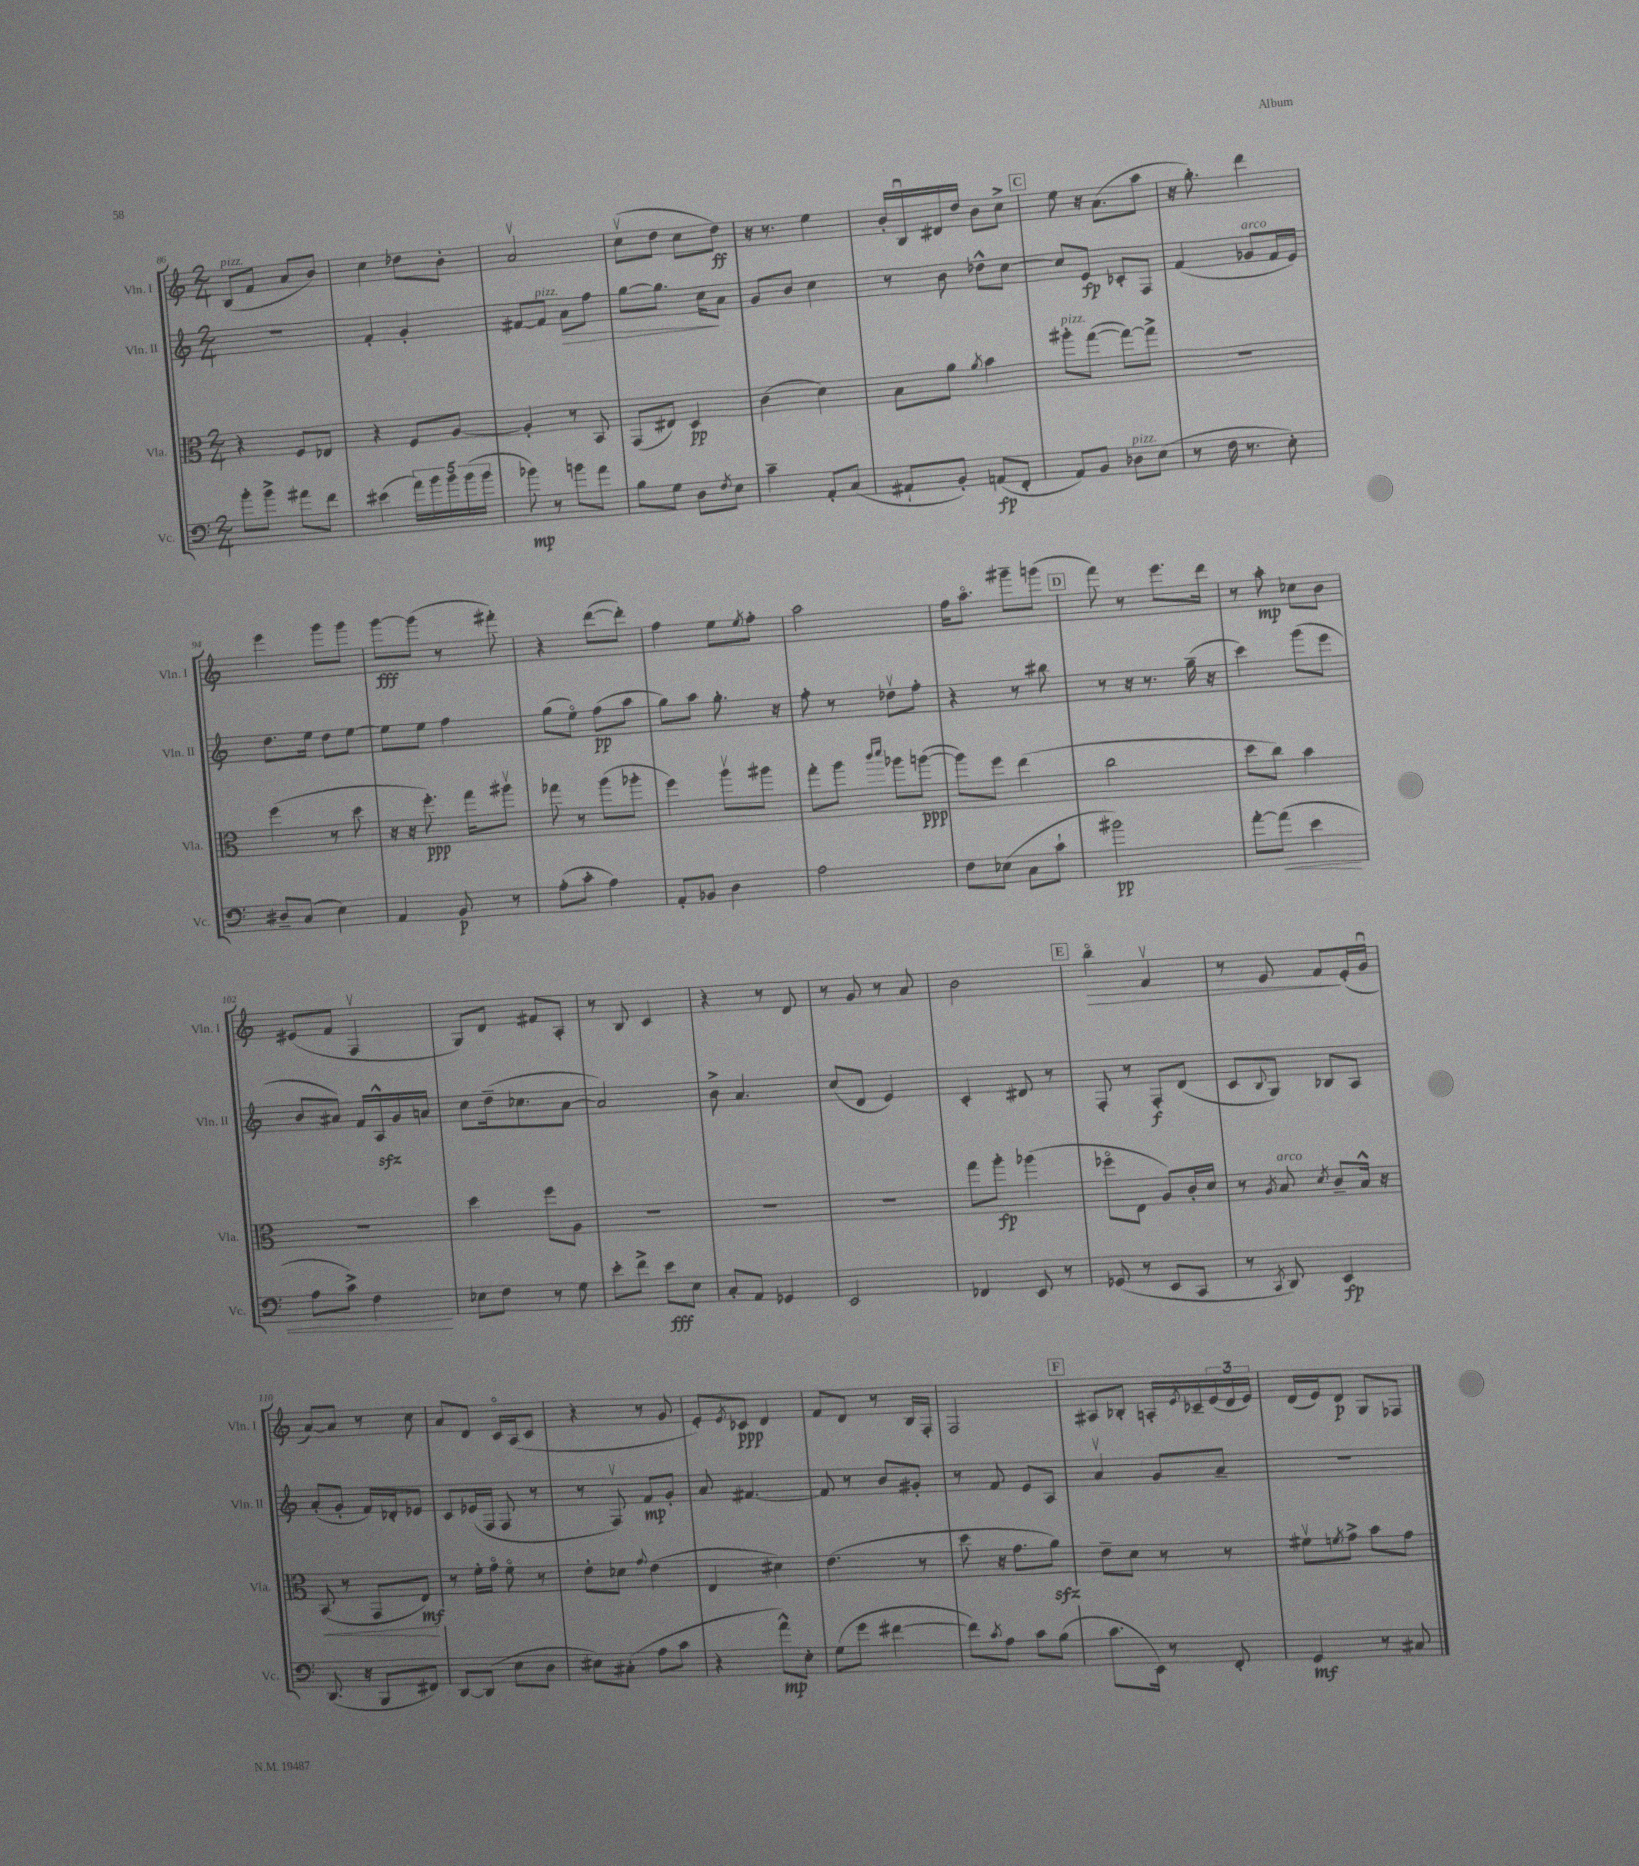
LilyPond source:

<<
\new StaffGroup <<
\new Staff = "s0" \with { instrumentName = "Vln. I" shortInstrumentName = "Vln. I" } {
    \clef treble \key c \major \numericTimeSignature \time 2/4
    b8^\markup { \italic "pizz." }( f'8 a'8 b'8) |
    c''4 des''8 b'8-. |
    a'2\upbow |
    c''8\upbow( d''8 c''8 d''8\ff) |
    r16 r8. e''4 |
    b'16-. b16\downbow dis'16 d''16 b'8 c''8-> |
    \mark \markup { \box "C" } e''8 r16 a'8.( a''8 |
    r16 g''8.-.) d'''4 |
    e'''4 g'''8 g'''8 |
    g'''8~\fff g'''8( r8 fis'''8-.) |
    r4 d'''8~( d'''8-.) |
    f''4 e''8 \acciaccatura { e''8 } f''8-. |
    a''2 |
    f''16 a''8.\flageolet gis'''8-- g'''8( |
    \mark \markup { \box "D" } f'''8) r8 e'''8. d'''16 |
    r8 a''8-.\mp ces''8 b'8 |
    eis'8( f'8 f4\upbow |
    g8) d'8 fis'8 a8-. |
    r8 b8 c'4 |
    r4 r8 d'8 |
    r8 g'8 r8 a'8 |
    b'2 |
    \mark \markup { \box "E" } b''4\flageolet\> f'4\upbow |
    r8 e'8 f'8\! e'16-.( g'16\downbow |
    a'8~) a'8 r8 c''8 |
    a'8 d'8 c'16\flageolet a16( c'8 |
    r4 r8 g'8 |
    e'8-.) \acciaccatura { e'8 } ces'8\ppp d'4 |
    f'8 d'8 r8 b16 f16-. |
    f2 |
    \mark \markup { \box "F" } ais8 bes8-. a16-. \acciaccatura { e'8 } ces'16-- \tuplet 3/2 { e'16( d'16 e'16) } |
    d'16( e'16) d'8\p g8 fes8 \bar "|." |
}
\new Staff = "s1" \with { instrumentName = "Vln. II" shortInstrumentName = "Vln. II" } {
    \clef treble \key c \major \numericTimeSignature \time 2/4
    R2 |
    f'4-. g'4-. |
    fis'8~ fis'8^\markup { \italic "pizz." } a'8\> f''8 |
    g''8~ g''8. c''16\! a'8 |
    g'8 b'8 c''4 |
    r8 b'8 des''8-^ c''8~ |
    \mark \markup { \box "C" } c''8 e'8\fp ces'8-. f8 |
    f'4( ges'8^\markup { \italic "arco" } f'16 e'16) |
    d''8. e''16 d''8 e''8~ |
    e''8 e''8 f''4 |
    g''8( e''8\flageolet) f''8\pp( a''8 |
    g''8) a''8 g''8.-. r16 |
    f''8-. r8 des''8\upbow f''8-. |
    r4 r8 bis''8 |
    \mark \markup { \box "D" } r8 r16 r8. g''16--( r16 |
    c'''4) g'''8( e'''8 |
    b'8 ais'8) f'16 a16-^\sfz g'16 a'16 |
    c''8 d''16--( ces''8. a'8~ |
    a'2) |
    b'8-> a'4. |
    c''8( d'8 e'4) |
    c'4-. dis'8 r8 |
    \mark \markup { \box "E" } f8-. r8 f8-.\f d'8( |
    c'8 \appoggiatura { b8 } g8) bes8 a8 |
    a'8-.( g'8-. f'16) des'16-. ees'8 |
    c'8 ees'16( f16 f8 r8 |
    r8 f8\upbow) f'8\mp g'8-. |
    a'8 fis'4.~ |
    fis'8 r8 b'8 gis'8-. |
    r8 f'8 e'8 a8 |
    \mark \markup { \box "F" } a'4\upbow g'8 a'8-- |
    R2 \bar "|." |
}
\new Staff = "s2" \with { instrumentName = "Vla." shortInstrumentName = "Vla." } {
    \clef alto \key c \major \numericTimeSignature \time 2/4
    r4 f8 ees8 |
    r4 f8 a8~ |
    a4-. r8 b,8 |
    g,8( eis8) d4\pp |
    c'4( d'4) |
    b8 a'8 \acciaccatura { a'8 } b'4 |
    \mark \markup { \box "C" } ais''8-.^\markup { \italic "pizz." } g''8~( g''8~) g''8-> |
    R2 |
    f''4( r8 d''8 |
    r16 r16 f''8.-.\ppp) g''16 ais''8\upbow |
    ges''8 r8 a''8( aes''8-. |
    f''4) a''8\upbow ais''8 |
    g''8-. a''8 \grace { c'''16 d'''16 } aes''8 a''8~\ppp( |
    a''8) f''8 e''4( |
    \mark \markup { \box "D" } c''2 |
    d''8 c''8) b'4 |
    r2 |
    d''4 f''8 a8 |
    r2 |
    R2 |
    R2 |
    g''8 a''8-.\fp aes''4( |
    \mark \markup { \box "E" } fes''8\flageolet e8 a8) c'16-. d'16 |
    r8 \acciaccatura { a8 } b8^\markup { \italic "arco" } \acciaccatura { d'8 } c'8-- b16-^ r16 |
    b,8\<( r8 g,8 e8\mf\!) |
    r8 f'16-. g'16\flageolet f'8\flageolet r8 |
    e'8-. des'8 \appoggiatura { g'8 } e'4( |
    e4 dis'4) |
    e'4.( r8 |
    d''8 r16 g'8. a'8\sfz) |
    \mark \markup { \box "F" } e'8-- d'8 r8 r8 |
    fis'8\upbow \acciaccatura { f'8 } g'8-> b'8 g'8 \bar "|." |
}
\new Staff = "s3" \with { instrumentName = "Vc." shortInstrumentName = "Vc." } {
    \clef bass \key c \major \numericTimeSignature \time 2/4
    b'8-. b'8-> ais'8 f'8 |
    eis'4( \tuplet 5/4 { a'16) b'16 b'16 b'16( b'16 } |
    bes'8\mp) r8 b'8 a'8 |
    b8 g8 d8 \acciaccatura { f8 } e8 |
    c'4-- a,8-. c8( |
    ais,8-! b,8-.) a,8\fp( f,8-. |
    \mark \markup { \box "C" } a,8) b,8 des8^\markup { \italic "pizz." } e8( |
    r8 f16 r8. e8-.) |
    dis8-- c8( e4) |
    a,4 b,8\p r8 |
    a8-.( c'8-. a4) |
    a,8-. bes,8 d4 |
    a2 |
    f8 ees8( c8 c'8-! |
    \mark \markup { \box "D" } bis'2\pp) |
    a'8~-. a'8\<( e'4 |
    a8 c'8->) f4\! |
    ees8 f8 r8 g8 |
    e'8-. f'8-> e'8\fff e8 |
    c8-. a,8 ges,4 |
    e,2 |
    fes,4 e,8 r8 |
    \mark \markup { \box "E" } ges,8( r8 e,8 c,8 |
    r8 \acciaccatura { c,8 } d,8) e,4\fp |
    d,8.( r16 b,,8 fis,8) |
    d,8~ d,8( e8 d8 |
    eis8) cis8-.( a8 c'8 |
    r4 a'8-^\mp) e8-. |
    g8( g'8 fis'4~ |
    fis'8) \acciaccatura { c'8 } a8 c'8 b8( |
    \mark \markup { \box "F" } c'8. e,16) r8 f,8-. |
    g,4\mf r8 cis8 \bar "|." |
}
>>
>>
\layout { \context { \Score currentBarNumber = #86 } }
